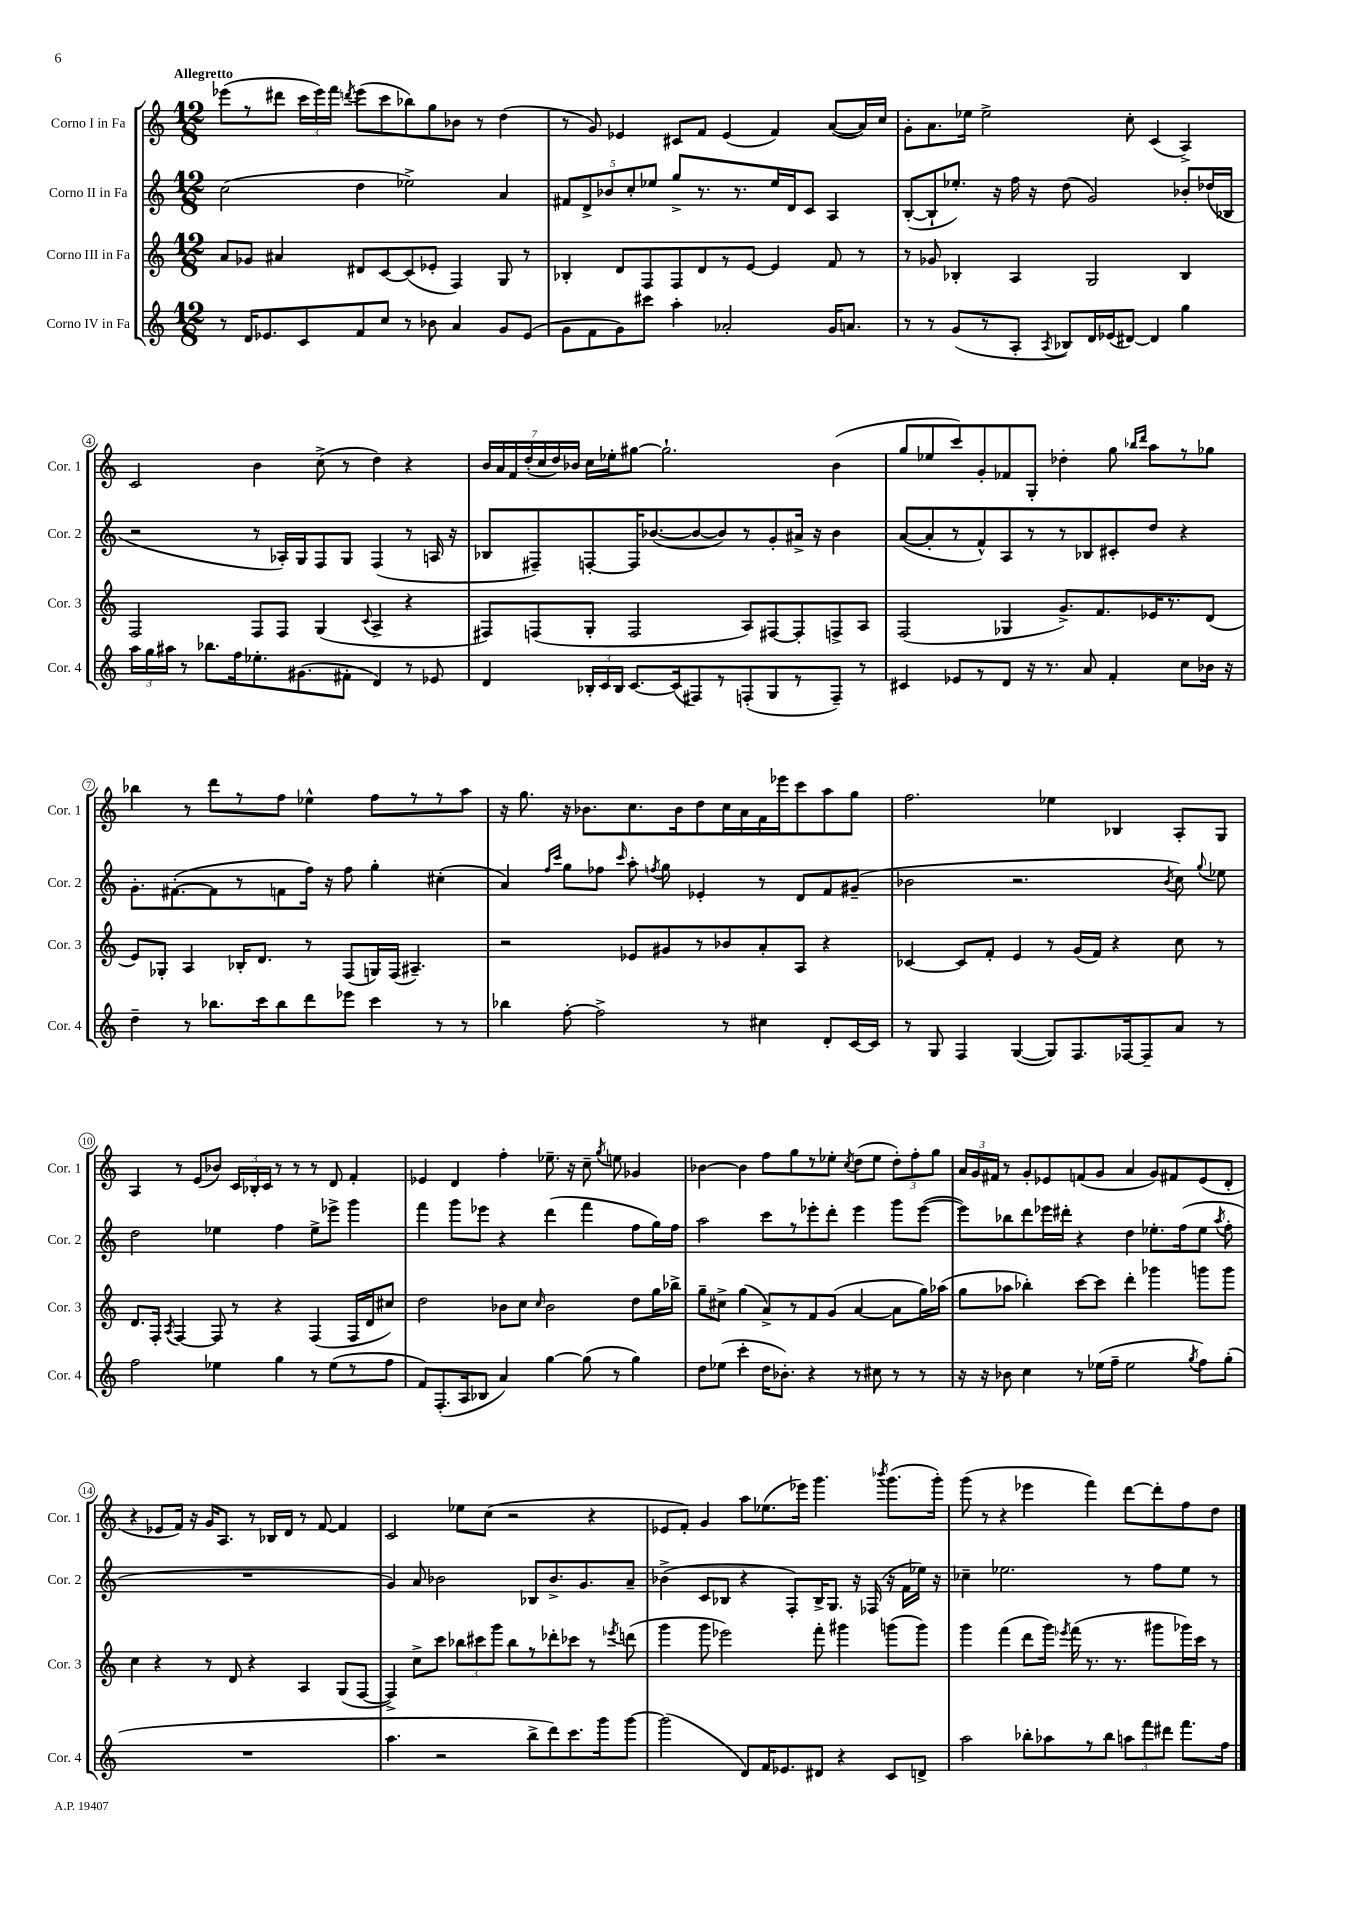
<<
\new StaffGroup <<
\new Staff = "s0" \with { instrumentName = "Corno I in Fa" shortInstrumentName = "Cor. 1" } {
    \clef treble \key c \major \numericTimeSignature \time 12/8 \tempo "Allegretto"
    \autoBeamOff ees'''8[( r8 dis'''8] \tuplet 3/2 { c'''16[ ees'''16) f'''16] } \acciaccatura { d'''8 } ees'''8[( c'''8 bes''8) g''8 bes'8] r8 d''4( |
    r8 g'8) ees'4 cis'8[ f'8] ees'4( f'4) a'8[~( a'16) c''16] |
    g'8[-. a'8. ees''16] ees''2-> c''8-. c'4( a4->) |
    c'2 b'4 c''8->( r8 d''4) r4 |
    \tuplet 7/4 { b'16[ a'16 f'16 d''16-.( c''16 d''16) bes'16] } c''16[ ees''16-. gis''8]~ gis''2.-! bes'4( |
    g''8[ ees''8 c'''8) g'8-. fes'8 g8]-. des''4-. g''8 \grace { bes''16[ d'''16] } a''8[ r8 ges''8] |
    bes''4 r8 d'''8[ r8 f''8] ees''4-^ f''8[ r8 r8 a''8] |
    r16 g''8. r16 bes'8.[ c''8. bes'16 d''8 c''16 a'16 f'16 ees'''16 c'''8 a''8 g''8] |
    f''2. ees''4 bes4 a8[-. g8] |
    a4 r8 e'8[( bes'8]) \tuplet 3/2 { c'16[ bes16-. c'16] } r8 r8 r8 d'8 f'4-. |
    ees'4 d'4 f''4-. ees''8.-- r16 c''8-- \acciaccatura { g''8 } e''8 ges'4 |
    bes'4~ bes'4 f''8[ g''8 r8 ees''8]-. \acciaccatura { c''8 } d''8[( ees''8] \tuplet 3/2 { d''8[-.) f''8-. g''8] } |
    \tuplet 3/2 { a'16[ g'16 fis'16] } r8 g'8[-. ees'8 f'8( g'8] a'4 g'8[) fis'8 ees'8( d'8]-. |
    r4 ees'8[ f'16]) r16 g'16[ a8.] r8 bes16[ d'16] r8 f'8~ f'4 |
    c'2 ees''8[ c''8]( r2 r4 |
    ees'8[ f'8]-.) g'4 a''8[ ees''8.( ees'''16]) g'''4. \acciaccatura { bes'''8 } g'''8.[( g'''16]-.) |
    g'''8( r8 r4 ees'''4 f'''4) d'''8[~ d'''8-. f''8 d''8] \bar "|." |
}
\new Staff = "s1" \with { instrumentName = "Corno II in Fa" shortInstrumentName = "Cor. 2" } {
    \clef treble \key c \major \numericTimeSignature \time 12/8
    \autoBeamOff c''2( d''4 ees''2->) a'4 |
    \tuplet 5/4 { fis'8[ d'8-> bes'8 c''8-. ees''8] } g''8[-> r8. r8. ees''16 d'16 c'8] a4 |
    b8[~-.( b8-! ees''8.]-.) r16 f''16 r16 d''8( g'2) bes'8[-. des''16( bes16] |
    r2 r8 aes16[-.) g16 f8 g8] f4( r8 a16 r16 |
    bes8[ fis8--) f8~-. f16 bes'8.~( bes'8~ bes'8) r8 g'8-. ais'16]-> r16 bes'4 |
    a'8[~( a'8-. r8 f'8-^) a8 r8 r8 bes8 cis'8-. d''8] r4 |
    g'8.[-. fis'8.~-.( fis'8 r8 f'8 f''16]) r16 f''8 g''4-. cis''4-.( |
    a'4) \grace { f''16[ c'''16] } g''8[ fes''8] \grace { c'''16 } a''8-. \acciaccatura { f''8 } g''8 ees'4-. r8 d'8[ f'8 gis'8]--( |
    bes'2 r2. \acciaccatura { bes'8 } c''8) \appoggiatura { g''8 } ees''8 |
    d''2 ees''4 f''4 ees''8[-> ees'''8]-> g'''4 |
    f'''4 g'''8[ ees'''8] r4 d'''4( f'''4 f''8[ g''16) f''16] |
    a''2 c'''8[ r8 ees'''8-. d'''8]-. ees'''4 g'''8[ ees'''8]~( |
    ees'''8[) bes''8 d'''8 ees'''16 dis'''16]-. r4 d''4 ees''8.[-. f''16( ees''8] \acciaccatura { a''8 } f''8-. |
    R1. |
    g'4) a'8 bes'2 bes8[ bes'8.-> g'8. a'8]-- |
    bes'4->( c'8[ bes8] r4 f8[-.) bes16-> g8.] r16 fes16( r16 f'16[ ees''16]) r16 |
    ces''4-- ees''2. r8 f''8[ ees''8] r8 \bar "|." |
}
\new Staff = "s2" \with { instrumentName = "Corno III in Fa" shortInstrumentName = "Cor. 3" } {
    \clef treble \key c \major \numericTimeSignature \time 12/8
    \autoBeamOff a'8[ ges'8] ais'4 dis'8[ c'8~ c'8( ees'8]-. f4) g8 r8 |
    bes4-. d'8[ f8 f8 d'8 r8 e'8]~ e'4 f'8 r8 |
    r8 ges'8 bes4-. a4 g2 bes4 |
    f2 f8[ f8] g4( \appoggiatura { c'8 } a4-> r4 |
    fis8[) f8( g8]-. f2 a8[) fis8~ fis8-. f8-> a8] |
    f2( ges4 g'8.[->) f'8. ees'16 r8. d'8]( |
    e'8[) ges8]-. a4 bes16[-. d'8.] r8 f8[( g16) f16]( ais4.--) |
    r2 ees'8[ gis'8 r8 bes'8 a'8-. a8] r4 |
    ces'4~ ces'8[ f'8]-. e'4 r8 g'16[( f'16]) r4 c''8 r8 |
    d'8.[ f16]-. \acciaccatura { a8 } f4~ f8 r8 r4 f4( f16[ d'16 cis''8]) |
    d''2 bes'8[ c''8] \grace { c''16 } bes'2 d''8[ g''16 bes''16]-> |
    g''8[-- cis''8]-> g''4( a'8[->) r8 f'8 g'8]( a'4~ a'8[ g''16) aes''16]( |
    g''8[ aes''8] bes''4-.) c'''8[~ c'''8] d'''4-. ges'''4 g'''8[ g'''8] |
    c''4 r4 r8 d'8 r4 a4 g8[( f8]~ |
    f4->) c''8[-> c'''8] \tuplet 3/2 { bes''8[ cis'''8 g'''8] } bes''8[ r8 des'''8-. ces'''8] r8 \acciaccatura { ees'''8 } d'''8( |
    g'''4 g'''8 ees'''2) f'''8-. gis'''4 g'''8[( g'''8]) |
    g'''4 f'''4( d'''8[ g'''16]) \acciaccatura { ees'''8 } f'''16( r8. r8. gis'''8[ ges'''16) c'''16] r8 \bar "|." |
}
\new Staff = "s3" \with { instrumentName = "Corno IV in Fa" shortInstrumentName = "Cor. 4" } {
    \clef treble \key c \major \numericTimeSignature \time 12/8
    \autoBeamOff r8 d'16[ ees'8. c'8 f'8 c''8] r8 bes'8 a'4 g'8[ ees'8]( |
    g'8[ f'8 g'8) cis'''8] a''4-. aes'2-. g'16[ a'8.] |
    r8 r8 g'8[( r8 a8]-. \acciaccatura { a8 } bes8[) d'16 ees'16( dis'8]~) dis'4 g''4 |
    \tuplet 3/2 { a''16[ g''16 ais''16] } r8 bes''8.[ f''16 ees''8.-. gis'8.( fis'8]-. d'4) r8 ees'8 |
    d'4 \tuplet 3/2 { bes16[-. c'16 bes16] } c'8.[~ c'16( fis8) r8 f8-.( g8 r8 f8]--) r8 |
    cis'4 ees'8[ r8 d'8] r16 r8. a'8 f'4-. c''8[ bes'16] r16 |
    d''4-- r8 bes''8.[ c'''16 bes''8 d'''8 ees'''8] c'''4 r8 r8 |
    bes''4 f''8~-. f''2-> r8 cis''4 d'8[-. c'16~ c'16] |
    r8 g8 f4 g4~( g8[) f8. fes16~ fes8-- a'8] r8 |
    f''2 ees''4 g''4 r8 ees''8[( r8 f''8] |
    f'8[) f8.-.( a16 bes8] a'4) g''4~ g''8( r8 g''4) |
    d''8[ ees''8]( c'''4-. d''16[ bes'8.]-.) r4 r8 cis''8 r8 r8 |
    r16 r16 bes'8 c''4 r8 ees''16[( f''16]-- ees''2 \acciaccatura { g''8 } f''8[) g''8]-.( |
    R1. |
    a''4. r2 b''8[-> d'''8) c'''8. g'''16 g'''8]~ |
    g'''2( d'8[) f'16 ees'8. dis'8] r4 c'8[ d'8]-> |
    a''2 bes''8[-. aes''8 r8 bes''8] \tuplet 3/2 { a''8[ f'''8 dis'''8] } f'''8.[ f''16] \bar "|." |
}
>>
>>
\layout { \context { \Score \override BarNumber.stencil = #(make-stencil-circler 0.1 0.3 ly:text-interface::print) } }
